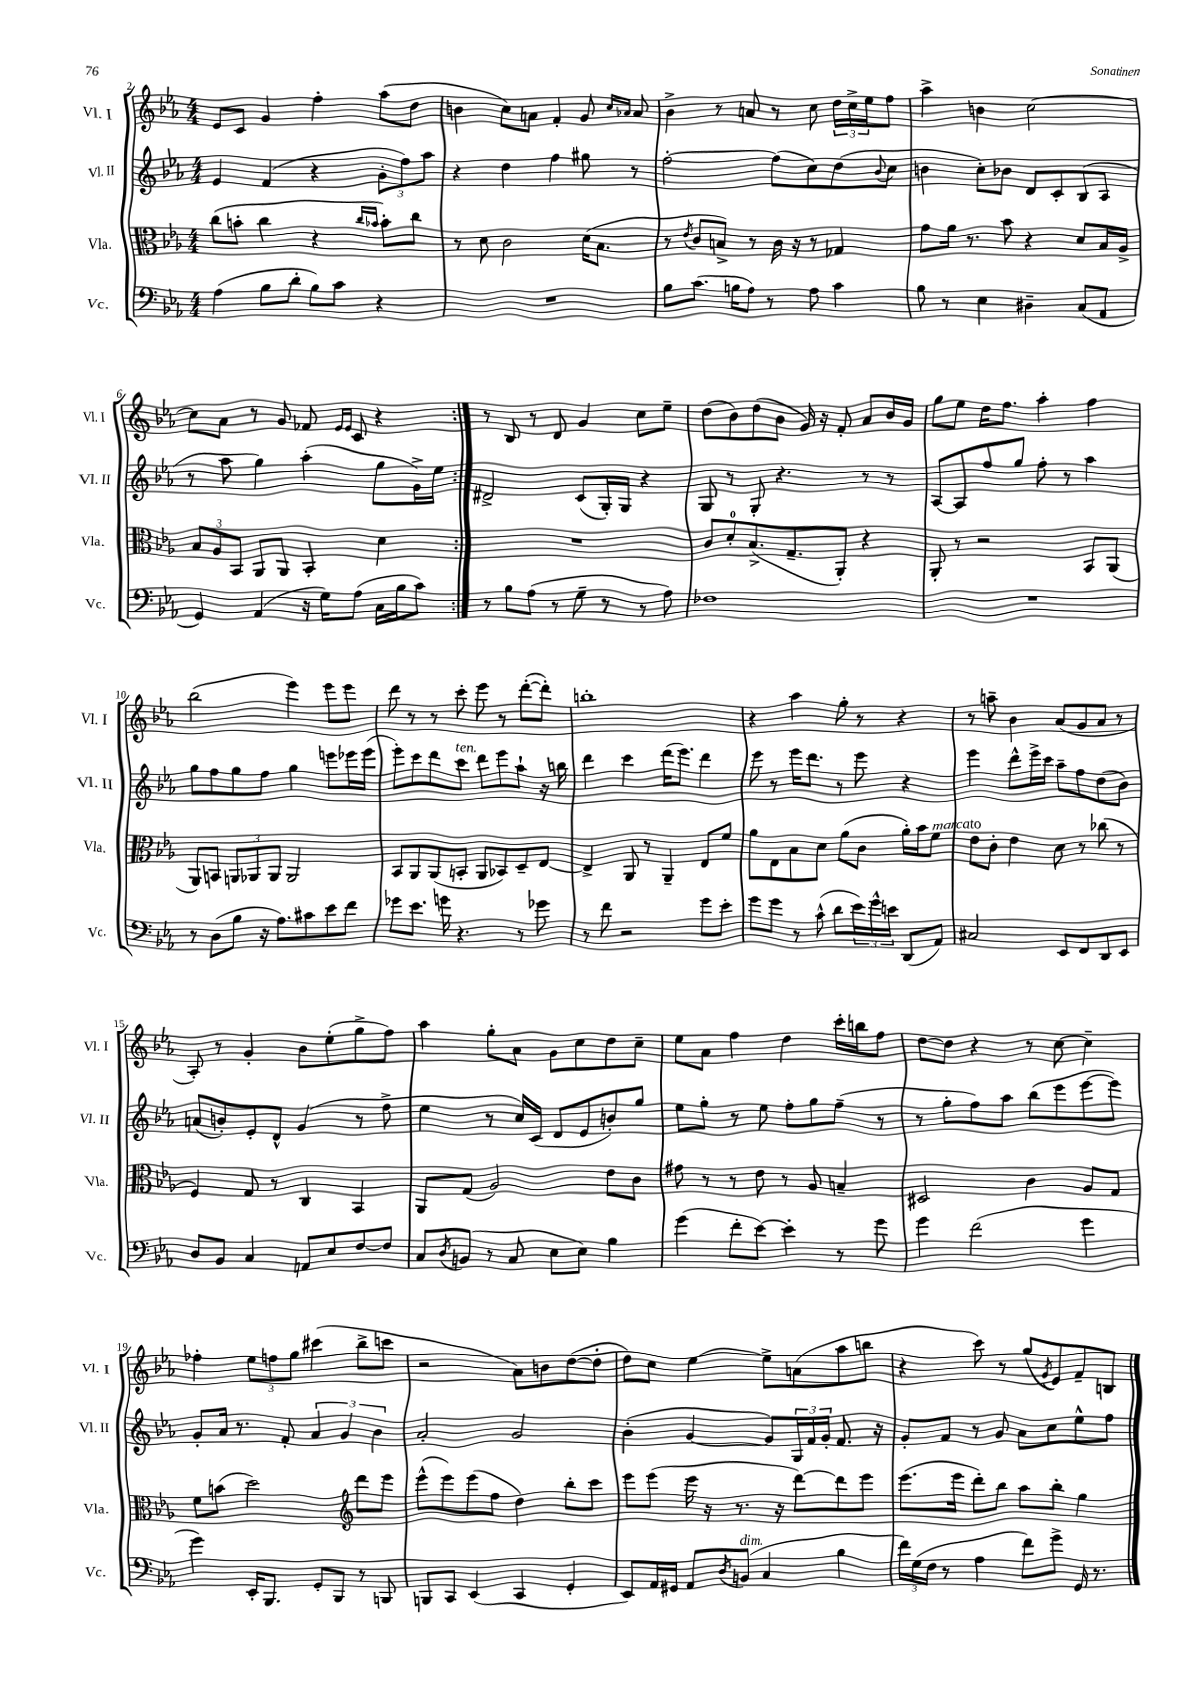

**kern	**kern	**kern	**kern
*part4	*part3	*part2	*part1
*staff4	*staff3	*staff2	*staff1
*I"Vc.	*I"Vla.	*I"Vl. II	*I"Vl. I
*I'Vc.	*I'Vla.	*I'Vl. II	*I'Vl. I
*clefF4	*clefC3	*clefG2	*clefG2
*k[b-e-a-]	*k[b-e-a-]	*k[b-e-a-]	*k[b-e-a-]
*M4/4	*M4/4	*M4/4	*M4/4
=2	=2	=2	=2
(4A-\	(8cc\L	4e-/	8e-/L
.	8bn'\J	.	8c/J
8B-\L	4cc\	(4f/	4g/
8d'\J	.	.	.
8B-\L)	4r	4r	4ff'\
8c\J	.	.	.
.	16qqcc/LL	.	.
.	16qqb-X/JJ	.	.
4r	8b-'\L)	12g'\L	(8aa-\L
.	.	12ff\)	.
.	8cc\J	.	8dd\J
.	.	12aa-\J	.
=3	=3	=3	=3
1r	8r	4r	4bn\
.	8d\	.	.
.	2c\	4dd\	8cc\L)
.	.	.	8an\J
.	.	4ff\	4f'/
.	(16d\KL	8gg#X\	8g/
.	8.B-\J	.	.
.	.	.	16qqcc/LL
.	.	.	16qqa-X/JJ
.	.	8r	8a-/
=4	=4	=4	=4
8B-\L	8r	[2ff'\	4b-^\
.	8qe-/	.	.
(8.c\J	8c/L	.	.
.	8Bn^/J)	.	8r
16Bn\KL	.	.	.
8A-\J)	8r	.	8an/
8r	16c\	(8ff\L]	8r
.	16r	.	.
8A-\	8r	8cc\)	8cc\
4c\	4G-X/	(8dd\	24dd\LL
.	.	.	24cc^\
.	.	.	24ee-\J
.	.	8qqb-/	.
.	.	8cc\J	8ff\J
=5	=5	=5	=5
8B-\	8g\L	4bn\	4aa-^\
8r	16a-\Jk	.	.
.	8.r	.	.
4E-\	.	8cc'\L)	4bn\
.	8b-\	8b-X\J	.
4D#X~\	4r	8d/L	[2cc\
.	.	8c'/	.
(8C/L	8d/L	(8B-/	.
8AA-/J	16B-/L	8A-/J	.
.	16A-^/JJ	.	.
!!LO:LB:g=z
=6	=6	=6	=6
4GG/)	12B-/L	8r	8cc\L]
.	12A-/	.	.
.	.	8aa-\	8a-\J
.	12BB-/J	.	.
(4AA-/	8AA-/L	4gg\)	8r
.	8AA-/J	.	8g/
16r	4BB-'/	(4aa-'\	8f-X/
16G\KL)	.	.	.
.	.	.	16qqe-/LL
.	.	.	16qqe-/JJ
(8A-\J	.	.	8c/
16C\LL	4d\	8gg\L	4r
16B-\J	.	.	.
8c\J)	.	16g^\L)	.
.	.	16ee-\JJ	.
=7:|!	=7:|!	=7:|!	=7:|!
8r	1r	2d#X^/	8r
8B-\L	.	.	8B-/
(8A-\J	.	.	8r
8r	.	.	8d/
8G~\	.	(8c/L	4g/
8r	.	16G'/L)	.
.	.	16G/JJ	.
8r	.	4r	8cc\L
8A-\)	.	.	8ee-~\J
=8	=8	=8	=8
1F-X	8c/L	8G/	(8dd\L
.	8d'/	8r	8b-\)
.	(8.B-^/	8G'/	(8dd\
.	.	4.r	8b-\J
.	8.G~/	.	.
.	.	.	16g/)
.	.	.	16r
.	8AA-'/J)	.	8f'/
.	4r	8r	8a-/L
.	.	8r	16b-/L
.	.	.	16g/JJ
=9	=9	=9	=9
1r	8AA-'/	[8A-/L	8gg\L
.	8r	8A-/]	8ee-\J
.	2r	8ff/	16dd\KL
.	.	.	8.ff\J
.	.	8gg/J	.
.	.	8ff'\	4aa-'\
.	.	8r	.
.	8BB-/L	4aa-\	4ff\
.	(8AA-/J	.	.
!!LO:LB:g=z
=10	=10	=10	=10
8r	8AA-/L)	8gg\L	(2bb-\
(8D\L	8BBn/J	8ff\	.
8B-\J	12AAn/L	8gg\	.
.	12AA-X/	.	.
16r	.	8ff\J	.
.	12AA-/J	.	.
8.A-\L)	.	.	.
.	2AA-/	4gg\	4eee-\)
8c#X\	.	.	.
8e-\	.	8eeen\L	8eee-\L
8f\J	.	16eee-X\L	8eee-\J
.	.	(16eee-\JJ	.
=11	=11	=11	=11
8g-X\L	8BB-/L	8eee-'\L)	8ddd\
8.e-\J	8AA-/	8ccc\	8r
.	(8AA-/	8ddd\	8r
16gn\	.	.	.
!	!	!LO:TX:a:i:t=ten.	!
4.r	8BBn'/J	8ccc\J	8ccc'\
.	8AA-/L	8ddd\L	8eee-\
.	8BB-X/)	8eee-\	8r
8r	8D~/	8aa-`\J	([8ddd'\L
8g-X\	[8E-/J	16r	8ddd'\J])
.	.	16bbn\	.
=12	=12	=12	=12
8r	4E-^/]	4ddd\	1bbn'
8f\	.	.	.
2r	8AA-/	4ccc\	.
.	8r	.	.
.	4AA-~/	(16ddd\KL	.
.	.	8.eee-\J)	.
8g\L	8E-/L	4ddd\	.
8e-'\J	8f/J	.	.
=13	=13	=13	=13
8g\L	8a-\L	8eee-\	4r
8g\J	8E-\	8r	.
8r	8B-\	16eee-\KL	4aa-\
.	.	8.ddd\J	.
(8c^^\	8d\J	.	.
8d\L	(8a-\L	8r	8gg'\
24e-\L)	8c\J	8eee-\	8r
24g^^\	.	.	.
24en\JJ	.	.	.
(8DD/L	16a-'\LL)	4r	4r
.	16b-\J	.	.
!	!LO:TX:a:i:t=marcato	!	!
8AA-/J)	8f\J	.	.
=14	=14	=14	=14
2C#X/	8e-\L	4eee-\	8r
.	8c'\J	.	8aan~\
.	4e-\	8ddd^^\L	4b-\
.	.	16eee-^\L	.
.	.	16ccc\JJ	.
8EE-/L	8d\	8aa-~\L	(8a-/L
8FF/	8r	8ff\	8g/
8DD/	(8cc-X\	(8dd\	8a-/J
8EE-/J	8r	8b-\J)	8r
!!LO:LB:g=z
=15	=15	=15	=15
8D/L	4F/)	(8an/L	8A-'/)
8BB-/J	.	8bn'/)	8r
4C/	8G/	8e-'/	4g'/
.	8r	8d^^/J	.
8AAn/L	4C/	(4g/	8b-\L
8E-/	.	.	(8ee-'\
[8F/	4BB-/	8r	8gg^\
8F/J]	.	8ff^\	8ff\J)
=16	=16	=16	=16
8C/L	8AA-/L	4ee-\	4aa-\
8qD/	.	.	.
(8BBn/J	(8G/J	.	.
8r	2A-/)	8r	8gg'\L
8C/	.	16cc/LL)	8a-\J
.	.	(16c/JJ	.
8E-\L	.	8d/L	8g\L
8E-\J)	.	8e-/	8cc\
4B-\	8e-\L	8bn'/)	8dd\
.	8c\J	8gg/J	8cc~\J
=17	=17	=17	=17
(4g\	8g#X\	8ee-\L	8ee-\L
.	8r	8gg'\J	8a-\J
8f'\L	8r	8r	4ff\
[8e-\J)	8e-\	8ee-\	.
4e-'\]	8r	8ff'\L	4dd\
.	8A-/	8gg\	.
8r	4Bn~/	(8ff~\J	16ccc'\LL
.	.	.	16bbn\J
8g\	.	8r	8ff\J
=18	=18	=18	=18
4g\	2D#X/	8r	[8dd\L
.	.	8gg'\L	8dd\J]
(2f\	.	8ff\)	4r
.	.	8aa-\J	.
.	4c\	(8bb-\L	8r
.	.	8eee-\	[8cc\
4g\	8A-/L	[8eee-\	4cc~\]
.	8G/J	8eee-\J])	.
!!LO:LB:g=z
=19	=19	=19	=19
4g\)	8f\L	8g'/L	4ff-X'\
.	(8bn\J	16a-/Jk	.
.	.	8.r	.
16EE-'/KL	2dd\)	.	12ee-\L
8.BBB-/J	.	.	.
.	.	.	12ffn\
.	.	8f'/	.
.	.	.	12gg\J
8GG'/L	.	6a-/	(4ccc#X\
8BBB-/J	.	.	.
.	.	6g/	.
*	*clefG2	*	*
8r	8ddd\L	.	8bb-^\L
.	.	6b-\	.
8BBBn/	8eee-\J	.	8cccn\J
=20	=20	=20	=20
8BBBn/L	(8eee-^^\L	2a-'/	2r
8CC/J	8eee-\)	.	.
(4EE-/	(8eee-\	.	.
.	8ff\J	.	.
4CC/	4dd\)	2g/	8a-\L)
.	.	.	8bn\
4GG'/	8bb-'\L	.	([8dd\
.	8ccc\J	.	8dd'\J]
=21	=21	=21	=21
8EE-/L)	8eee-\L	(4b-'\	8dd\L)
16AA-/L	(8eee-\J	.	8cc\J
16GG#X/JJ	.	.	.
8AA-/L	16eee-\	[4g/	[4ee-\
.	16r	.	.
8qD/	.	.	.
!LO:TX:a:i:t=dim.	!	!	!
(8BBn/J	8.r	.	.
4C/	.	8g/L])	8ee-^\L]
.	16r	.	.
.	[8ddd\L)	24G/L	(8an\
.	.	24f/	.
.	.	24g'/JJ	.
4B-\	8ddd\]	8.f/	8aa-\
.	8eee-\J	.	8bbn\J
.	.	16r	.
=22	=22	=22	=22
24f\LL)	(8.eee-\L	8g'/L	4r
(24G\	.	.	.
24F\JJ	.	.	.
8r	.	8f/J	.
.	16eee-\Jk	.	.
4A-\	8ddd'\L)	8r	8ccc\)
.	8bb-\J	8g/	8r
8f\L)	8aa-\L	8a-\L	(8gg/L
.	.	.	8qg/
8g^\J	8bb-'\J	8cc\	8e-/)
16GG/	4gg\	8ee-^^\	8f~/
8.r	.	.	.
.	.	8ff\J	8Bn/J
==	==	==	==
*-	*-	*-	*-
